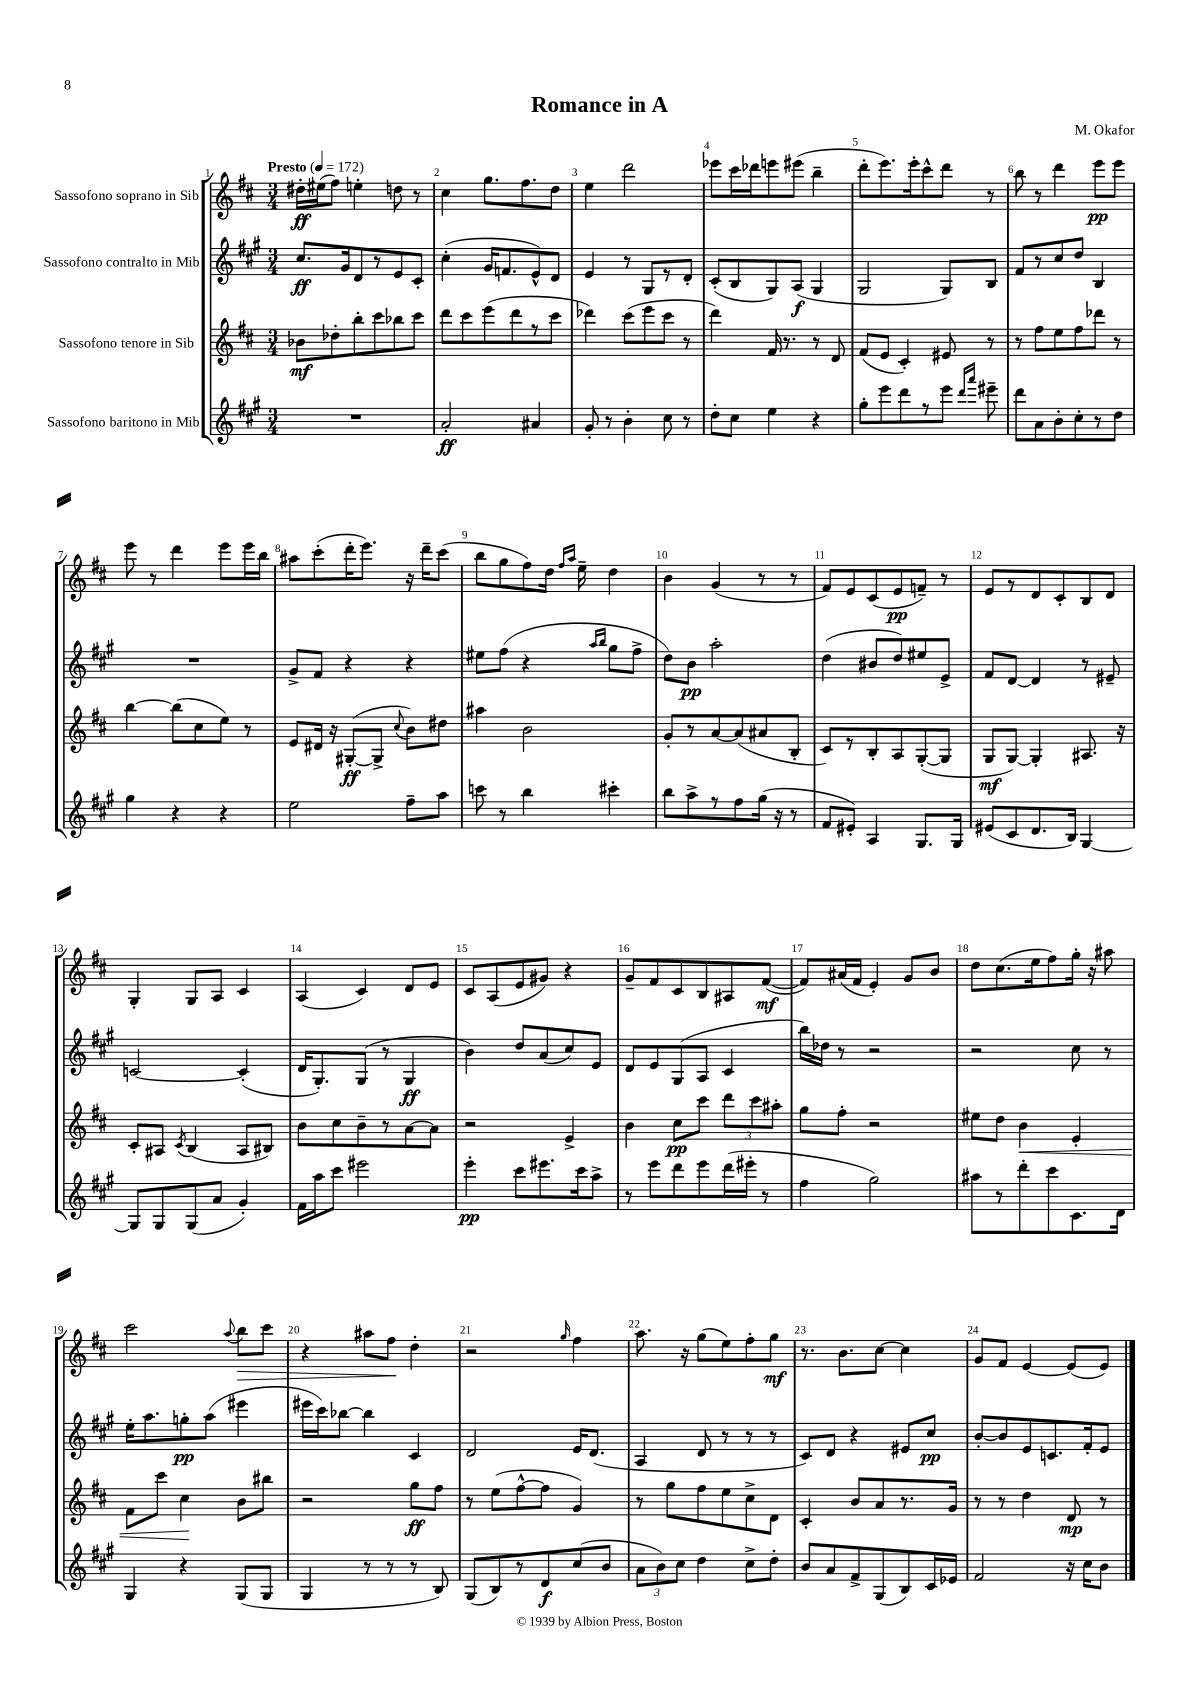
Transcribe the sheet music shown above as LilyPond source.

\header { title = "Romance in A" composer = "M. Okafor" }
<<
\new StaffGroup <<
\new Staff = "s0" \with { instrumentName = "Sassofono soprano in Sib" } {
    \clef treble \key d \major \numericTimeSignature \time 3/4 \tempo "Presto" 4 = 172
    \autoBeamOff dis''16[-.\ff eis''16( fis''8]) e''4-. d''8 r8 |
    cis''4 g''8.[ fis''8. d''8] |
    e''4 d'''2 |
    ees'''8[ cis'''16 des'''16 e'''8 eis'''8]( b''4-- |
    d'''8[-. e'''8.) e'''16-. cis'''8-^ d'''8] r8 |
    b''8 r8 d'''4 e'''8[\pp e'''8] |
    e'''8 r8 d'''4 e'''8[ e'''16 b''16] |
    ais''8[ cis'''8-.( d'''16-. e'''8.]) r16 d'''16[-- cis'''8]( |
    b''8[ g''8 fis''8) d''16] \grace { fis''16[ a''16] } e''16-- d''4 |
    b'4 g'4( r8 r8 |
    fis'8[) e'8 cis'8( e'8\pp f'8]--) r8 |
    e'8[ r8 d'8 cis'8-. b8 d'8] |
    g4-. g8[ a8] cis'4 |
    a4( cis'4) d'8[ e'8] |
    cis'8[ a8( e'8 gis'8]) r4 |
    g'8[-- fis'8 cis'8 b8 ais8 fis'8]~\mf( |
    fis'8[) ais'16( fis'16] e'4-.) g'8[ b'8] |
    d''8[ cis''8.( e''16 fis''8) g''16]-. r16 ais''8 |
    cis'''2 \appoggiatura { a''8 } b''8[\> cis'''8] |
    r4 ais''8[ fis''8]\! d''4-. |
    r2 \grace { g''16 } fis''4 |
    a''8. r16 g''8[( e''8) fis''8-. g''8]\mf |
    r8. b'8.[ cis''8]~ cis''4 |
    g'8[ fis'8] e'4~ e'8[( e'8]) \bar "|." |
}
\new Staff = "s1" \with { instrumentName = "Sassofono contralto in Mib" } {
    \clef treble \key a \major \numericTimeSignature \time 3/4
    \autoBeamOff cis''8.[\ff gis'16 d'8 r8 e'8 cis'8]-. |
    cis''4-.( gis'16[ f'8. e'8-^) d'8] |
    e'4 r8 gis8[ r8 d'8]-. |
    cis'8[-.( b8 gis8) a8]\f( gis4 |
    gis2 gis8[) b8] |
    fis'8[ r8 cis''8 d''8] b4 |
    R2. |
    gis'8[-> fis'8] r4 r4 |
    eis''8[ fis''8]( r4 \grace { a''16[ b''16] } gis''8[ fis''8]-> |
    d''8[) b'8]\pp a''2-. |
    d''4( bis'8[ d''8) eis''8 e'8]-> |
    fis'8[ d'8]~ d'4 r8 eis'8-- |
    c'2~ c'4-.( |
    d'16[ gis8.-.) gis8]( r8 gis4\ff |
    b'4) d''8[ a'8( cis''8) e'8] |
    d'8[ e'8 gis8( a8] cis'4 |
    b''16[) des''16] r8 r2 |
    r2 cis''8 r8 |
    e''16[-. a''8. g''8-.\pp a''8]( eis'''4 |
    eis'''16[ cis'''16) bes''8]~ bes''4 cis'4 |
    d'2 e'16[ d'8.]( |
    a4 d'8 r8 r8 r8 |
    cis'8[) d'8] r4 eis'8[ cis''8]\pp |
    b'8[~-. b'8 e'8 c'8. fis'16-. e'8] \bar "|." |
}
\new Staff = "s2" \with { instrumentName = "Sassofono tenore in Sib" } {
    \clef treble \key d \major \numericTimeSignature \time 3/4
    \autoBeamOff bes'8[\mf des''8-. b''8-. cis'''8 bes''8 cis'''8] |
    d'''8[ cis'''8 e'''8( d'''8 r8 cis'''8] |
    des'''4) cis'''8[( e'''8 cis'''8] r8 |
    d'''4) fis'16 r8. r8 d'8 |
    fis'8[( e'8] cis'4-.) eis'8 r8 |
    r8 fis''8[ e''8 fis''8 des'''8] r8 |
    b''4~ b''8[( cis''8 e''8]) r8 |
    e'8[ dis'16] r16 gis8[~-.\ff( gis8]-> \appoggiatura { cis''8 } b'8[) dis''8] |
    ais''4 b'2 |
    g'8[-. r8 a'8~ a'8( ais'8 b8]-. |
    cis'8[) r8 b8-. a8 g8~-.( g8] |
    g8[\mf g8]~) g4-. ais8. r16 |
    cis'8[-. ais8] \acciaccatura { cis'8 } b4( ais8[ bis8]) |
    b'8[ cis''8 b'8-- r8 a'8~ a'8] |
    r2 e'4-> |
    b'4 cis''8[\pp cis'''8] \tuplet 3/2 { d'''8[ cis'''8 ais''8]-. } |
    g''8[ fis''8]-. r2 |
    eis''8[ d''8] b'4\< e'4-. |
    fis'8[ cis'''8] cis''4\! b'8[ bis''8] |
    r2 g''8[\ff fis''8] |
    r8 e''8[( fis''8~-^ fis''8] g'4) |
    r8 g''8[ fis''8 e''8 cis''8-> d'8] |
    cis'4-. b'8[ a'8 r8. g'16] |
    r8 r8 d''4 d'8\mp r8 \bar "|." |
}
\new Staff = "s3" \with { instrumentName = "Sassofono baritono in Mib" } {
    \clef treble \key a \major \numericTimeSignature \time 3/4
    \autoBeamOff R2. |
    a'2-.\ff ais'4 |
    gis'8-. r8 b'4-. cis''8 r8 |
    d''8[-. cis''8] e''4 r4 |
    gis''8[-. e'''8 d'''8 r8 e'''8] \grace { d'''16[ a'''16] } eis'''8-- |
    d'''8[ a'8 b'8-. cis''8-. r8 d''8] |
    gis''4 r4 r4 |
    e''2 fis''8[-- a''8] |
    c'''8 r8 b''4 cis'''4-. |
    b''8[ a''8-> r8 fis''8 gis''16]( r16 r8 |
    fis'8[ eis'8]-.) a4 gis8.[ gis16] |
    eis'8[( cis'8 d'8. b16]) gis4~ |
    gis8[ gis8 gis8( a'8] gis'4-.) |
    fis'16[ a''16 cis'''8] eis'''2 |
    e'''4-.\pp cis'''8[ eis'''8. cis'''16 a''8]-> |
    r8 e'''8[ d'''8 e'''8 d'''16( eis'''16]-. r8 |
    fis''4 gis''2) |
    ais''8[ r8 d'''8-. cis'''8 cis'8. d'16] |
    gis4 r4 gis8[( gis8] |
    gis4 r8 r8 r8 b8) |
    gis8[( b8) r8 d'8\f cis''8( b'8] |
    \tuplet 3/2 { a'8[ b'8) cis''8] } d''4 cis''8[-> d''8]-. |
    b'8[ a'8 fis'8-> gis8( b8) cis'16 ees'16] |
    fis'2 r16 cis''16[ b'8] \bar "|." |
}
>>
>>
\layout { \context { \Score \override BarNumber.break-visibility = ##(#f #t #t) barNumberVisibility = #all-bar-numbers-visible } }
